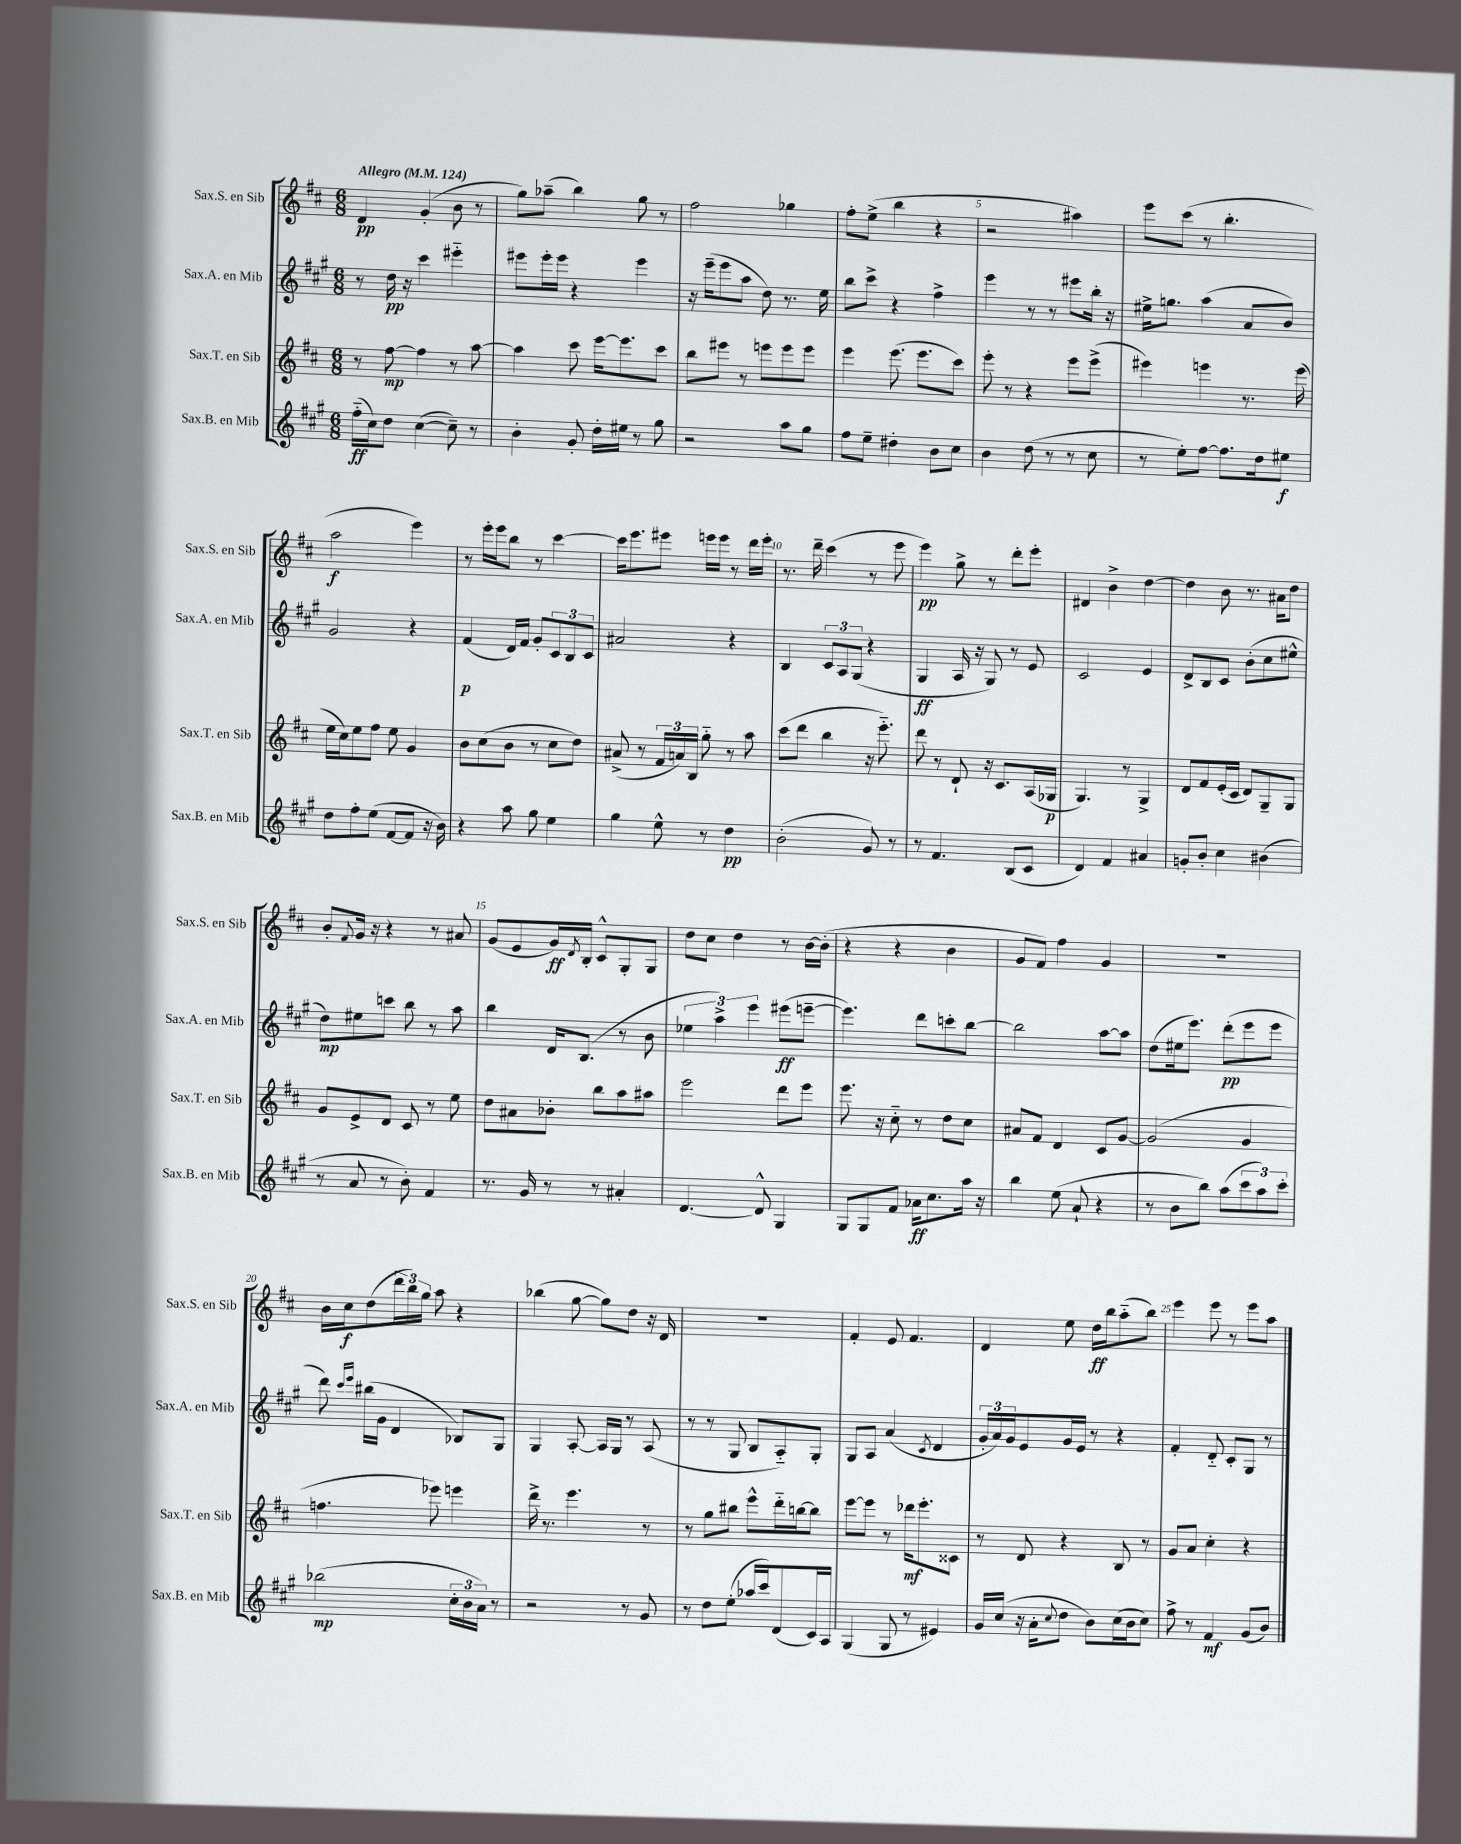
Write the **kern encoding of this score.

**kern	**dynam	**kern	**dynam	**kern	**dynam	**kern	**dynam
*part4	*part4	*part3	*part3	*part2	*part2	*part1	*part1
*staff4	*staff4	*staff3	*staff3	*staff2	*staff2	*staff1	*staff1
*I"Sax.B. en Mib	*	*I"Sax.T. en Sib	*	*I"Sax.A. en Mib	*	*I"Sax.S. en Sib	*
*I'Sax.B. en Mib	*	*I'Sax.T. en Sib	*	*I'Sax.A. en Mib	*	*I'Sax.S. en Sib	*
*clefG2	*	*clefG2	*	*clefG2	*	*clefG2	*
*k[f#c#g#]	*	*k[f#c#]	*	*k[f#c#g#]	*	*k[f#c#]	*
*M6/8	*	*M6/8	*	*M6/8	*	*M6/8	*
*MM124	*	*MM124	*	*MM124	*	*MM124	*
=1	=1	=1	=1	=1	=1	=1	=1
!	!	!	!	!	!	!LO:TX:a:B:t=Allegro	!
(16ff#\LL	ff	8r	.	8r	.	4d/	pp
16cc#\J)	.	.	.	.	.	.	.
8dd\J	.	[8ff#\	mp	16dd\	pp	.	.
.	.	.	.	16r	.	.	.
([4cc#\	.	4ff#\]	.	4ccc#\	.	(4g'/	.
8cc#~\])	.	8r	.	4eee#X\	.	8b\	.
8r	.	[8aa\	.	.	.	8r	.
=2	=2	=2	=2	=2	=2	=2	=2
4b'\	.	4aa\]	.	8eee#X\L	.	8gg\L)	.
.	.	.	.	16eee#'\L	.	(8aa-X~\J	.
.	.	.	.	16eee#\JJ	.	.	.
8g#'/	.	8ccc#\	.	4r	.	4bb\)	.
16dd'\LL	.	[16eee\KL	.	.	.	.	.
16ee#X\JJ	.	8.eee\]	.	.	.	.	.
8r	.	.	.	4eee#\	.	8gg\	.
8gg#\	.	8ccc#\J	.	.	.	8r	.
=3	=3	=3	=3	=3	=3	=3	=3
2r	.	8bb\L	.	16r	.	2ff#\	.
.	.	.	.	(16eee~\KL	.	.	.
.	.	8eee#X\J	.	8eee\	.	.	.
.	.	8r	.	8aa\J	.	.	.
.	.	8eeen\L	.	8dd\)	.	.	.
8aa\L	.	8eee\	.	8.r	.	4gg-X\	.
8gg#\J	.	8eee\J	.	.	.	.	.
.	.	.	.	16ee\	.	.	.
=4	=4	=4	=4	=4	=4	=4	=4
8ff#\L	.	4eee\	.	8bb\L	.	8ff#'\L	.
8ee~\J	.	.	.	8ccc#^\J	.	(8ee^\J	.
4dd#X'\	.	(8.eee\	.	4r	.	4bb\	.
.	.	8.eee\L	.	.	.	.	.
8b\L	.	.	.	4ff#^\	.	4r	.
8cc#\J	.	8ccc#\J)	.	.	.	.	.
=5	=5	=5	=5	=5	=5	=5	=5
4b\	.	8eee'\	.	4eee\	.	2r	.
.	.	8r	.	.	.	.	.
(8dd\	.	4r	.	8r	.	.	.
8r	.	.	.	8r	.	.	.
8r	.	8eee\L	.	8eee#X\L	.	4aa#X\)	.
8cc#\	.	(8eee^\J	.	16bb'\Jk	.	.	.
.	.	.	.	16r	.	.	.
=6	=6	=6	=6	=6	=6	=6	=6
8r	.	4eee#X\)	.	16ee#X^\KL	.	8eee\L	.
.	.	.	.	8.ggn\J	.	.	.
8ee'\L)	.	.	.	.	.	(8ccc#\J	.
[8ff#\J	.	4eeen\	.	(4aa\	.	8r	.
8.ff#\L]	.	.	.	.	.	4.bb'\	.
.	.	8.r	.	8a/L	.	.	.
16dd\k	.	.	.	.	.	.	.
8ee#X\J	f	.	.	8b/J)	.	.	.
.	.	(16eee\	.	.	.	.	.
!!LO:LB:g=z
=7	=7	=7	=7	=7	=7	=7	=7
8dd\L	.	16ee\LL	.	2g#/	.	2aa\	f
.	.	16cc#\J)	.	.	.	.	.
8ff#'\	.	8ee\	.	.	.	.	.
(8ee\J	.	8ff#\J	.	.	.	.	.
[8f#/L	.	8ee\	.	.	.	.	.
8f#/J]	.	4g/	.	4r	.	4eee\)	.
16r	.	.	.	.	.	.	.
16b\)	.	.	.	.	.	.	.
=8	=8	=8	=8	=8	=8	=8	=8
4r	.	8b\L	.	(4f#/	p	8r	.
.	.	(8cc#\	.	.	.	16eee'\LL	.
.	.	.	.	.	.	16eee\J	.
8aa\	.	8b\J	.	16d/LL)	.	8bb\J	.
.	.	.	.	16f#/JJ	.	.	.
8gg#\	.	8r	.	8g#'/L	.	8r	.
4ee\	.	8cc#\L	.	12c#/	.	[4ccc#\	.
.	.	.	.	12B/	.	.	.
.	.	8dd\J)	.	.	.	.	.
.	.	.	.	12c#/J	.	.	.
=9	=9	=9	=9	=9	=9	=9	=9
4gg#\	.	(8a#X^/	.	2a#X/	.	16ccc#\KL]	.
.	.	.	.	.	.	8.eee\	.
.	.	8r	.	.	.	.	.
8ee^^\	.	24f#/LL	.	.	.	8eee#X\J	.
.	.	24an/)	.	.	.	.	.
.	.	24B/JJ	.	.	.	.	.
8r	.	8gg\	.	.	.	16eeen\LL	.
.	.	.	.	.	.	16eee\JJ	.
4dd\	pp	8r	.	4r	.	8r	.
.	.	8aa\	.	.	.	16ddd\LL	.
.	.	.	.	.	.	16eee'\JJ	.
=10	=10	=10	=10	=10	=10	=10	=10
(2b'\	.	(8ccc#\L	.	4B/	.	8.r	.
.	.	8ddd\J	.	.	.	.	.
.	.	.	.	.	.	16ddd~\	.
.	.	4bb\	.	12c#/L	.	(4ccc#\	.
.	.	.	.	12A/	.	.	.
.	.	.	.	(12G#/J	.	.	.
8g#/)	.	16r	.	4r	.	8r	.
.	.	8.eee\)	.	.	.	.	.
8r	.	.	.	.	.	8eee\	.
=11	=11	=11	=11	=11	=11	=11	=11
8r	.	8ddd\	.	4G#/	ff	4eee\)	pp
4.f#/	.	8r	.	.	.	.	.
.	.	8d`/	.	16A/	.	8gg^\	.
.	.	.	.	16r	.	.	.
.	.	16r	.	8G#/)	.	8r	.
.	.	8.c#/L	.	.	.	.	.
(8B/L	.	.	.	8r	.	8ddd'\L	.
8c#/J	.	(16A/L	.	8e/	.	8eee'\J	.
.	.	16G-X/JJ	p	.	.	.	.
=12	=12	=12	=12	=12	=12	=12	=12
4d/)	.	4.G/)	.	2c#/	.	4d#X/	.
4f#/	.	.	.	.	.	4b^\	.
.	.	8r	.	.	.	.	.
4a#X/	.	4G^/	.	4e/	.	[4dd\	.
=13	=13	=13	=13	=13	=13	=13	=13
8gn'/L	.	8d/L	.	8d^/L	.	4dd\]	.
8b'/J	.	8f#/	.	8B/	.	.	.
4cc#\	.	(16e'/L	.	8c#/J	.	8b\	.
.	.	16c#/JJ	.	.	.	.	.
.	.	8d/L)	.	(8b'\L	.	8.r	.
(4b#X\	.	8G~/	.	8cc#\	.	.	.
.	.	.	.	.	.	16a#X\KL	.
.	.	8G/J	.	8ee#X^^\J	.	8dd\J	.
!!LO:LB:g=z
=14	=14	=14	=14	=14	=14	=14	=14
8r	.	8g/L	.	8dd\L)	mp	8b'/L	.
.	.	.	.	.	.	8qqf#/	.
8a/	.	8e^/	.	8ee#X\	.	16g/Jk	.
.	.	.	.	.	.	16r	.
8r	.	8d/J	.	8cccn\J	.	4r	.
8b'\)	.	8c#/	.	8bb\	.	.	.
4f#/	.	8r	.	8r	.	8r	.
.	.	8ee\	.	8aa\	.	8a#X/	.
=15	=15	=15	=15	=15	=15	=15	=15
8.r	.	8dd\L	.	4bb\	.	(8g/L	.
.	.	8a#X\	.	.	.	8e/	.
16g#/	.	.	.	.	.	.	.
8r	.	8b-X'\J	.	16d/KL	.	16g/L)	ff
.	.	.	.	.	.	8qd/	.
.	.	.	.	(8.B/J	.	16B'/JJ	.
8r	.	8bb\L	.	.	.	8c#^^/L	.
4a#X'/	.	8aa\	.	8r	.	8G'/	.
.	.	8aa#X\J	.	8b\	.	8G/J	.
=16	=16	=16	=16	=16	=16	=16	=16
[4.d/	.	2eee\	.	6ee-X\	.	8dd\L	.
.	.	.	.	.	.	8cc#\J	.
.	.	.	.	6aa^\)	.	.	.
.	.	.	.	.	.	4dd\	.
.	.	.	.	6eee\	.	.	.
8d^^/]	.	.	.	.	.	.	.
4G#/	.	8ddd\L	.	(8eee#X\L	ff	8r	.
.	.	8eee\J	.	[8eeen~\J	.	[16b\LL	.
.	.	.	.	.	.	(16b'\JJ]	.
=17	=17	=17	=17	=17	=17	=17	=17
8G#/L	.	8.eee\	.	4.eee\])	.	4r	.
8G#/	.	.	.	.	.	.	.
.	.	16r	.	.	.	.	.
8f#/J	.	8cc#\	.	.	.	4r	.
16a-X\KL	ff	8r	.	8ddd\L	.	.	.
8.cc#\	.	.	.	.	.	.	.
.	.	8dd\L	.	8cccn'\	.	4b\	.
16aa\Jk	.	8cc#\J	.	[8bb\J	.	.	.
16r	.	.	.	.	.	.	.
=18	=18	=18	=18	=18	=18	=18	=18
4bb\	.	8a#X/L	.	2bb\]	.	8g/L	.
.	.	8f#/J	.	.	.	8f#/J)	.
(8ee\	.	4d/	.	.	.	4ff#\	.
8a`/	.	.	.	.	.	.	.
4r	.	8c#/L	.	[8aa\L	.	4g/	.
.	.	[8g/J	.	8aa\J]	.	.	.
=19	=19	=19	=19	=19	=19	=19	=19
8r	.	(2g/]	.	(8dd\L	.	2.r	.
8b\L	.	.	.	16ee#X\k	.	.	.
.	.	.	.	8.eee\J)	.	.	.
8bb\J)	.	.	.	.	.	.	.
(8aa\L	.	.	.	(8ddd'\L	pp	.	.
12ccc#\	.	4g/	.	8eee\	.	.	.
12aa\)	.	.	.	.	.	.	.
.	.	.	.	8eee\J	.	.	.
12ccc#'\J	.	.	.	.	.	.	.
!!LO:LB:g=z
=20	=20	=20	=20	=20	=20	=20	=20
(2bb-X\	mp	4.ffn\	.	8ddd\)	.	16b\LL	.
.	.	.	.	.	.	16cc#\J	f
.	.	.	.	16qqccc#/LL	.	.	.
.	.	.	.	16qqeee/JJ	.	.	.
.	.	.	.	(16bb#X\LL	.	(8dd\	.
.	.	.	.	16g#\JJ	.	.	.
.	.	.	.	4d/	.	24ddd\L	.
.	.	.	.	.	.	24bb\)	.
.	.	.	.	.	.	24gg\JJ	.
.	.	8eee-X\)	.	.	.	8aa\	.
24cc#'\LL	.	4eeen\	.	8B-X/L)	.	4r	.
24b\	.	.	.	.	.	.	.
24a\JJ)	.	.	.	.	.	.	.
8r	.	.	.	8G#/J	.	.	.
=21	=21	=21	=21	=21	=21	=21	=21
2r	.	16ddd^\	.	4G#/	.	(4bb-X\	.
.	.	8.r	.	.	.	.	.
.	.	4.eee\	.	[8A'/	.	[8gg\	.
.	.	.	.	16A/LL]	.	8gg\L])	.
.	.	.	.	16G#/JJ	.	.	.
8r	.	.	.	8r	.	8dd\J	.
8g#/	.	8r	.	(8A/	.	16r	.
.	.	.	.	.	.	16d/	.
=22	=22	=22	=22	=22	=22	=22	=22
8r	.	8r	.	8r	.	2.r	.
8dd\L	.	8gg\L	.	8r	.	.	.
(8ee'\J	.	8bb#X\J	.	8G#/	.	.	.
16aa-X/LL	.	8eee^^\L	.	8B/L	.	.	.
16ccc#/J)	.	.	.	.	.	.	.
(8d/	.	16ddd\L	.	8A/)	.	.	.
.	.	[16bbn\J	.	.	.	.	.
16c#/L)	.	8bb\J]	.	8G#'/J	.	.	.
16A/JJ	.	.	.	.	.	.	.
=23	=23	=23	=23	=23	=23	=23	=23
(4G#/	.	[8eee\L	.	8G#/L	.	4f#'/	.
.	.	8eee\J]	.	8A/J	.	.	.
8G#/	.	8r	.	(4a/	.	8e/	.
8r	.	16ddd-X\KL	mf	.	.	4.f#/	.
.	.	8.eee'\	.	.	.	.	.
.	.	.	.	8qc#/	.	.	.
4e#X/)	.	.	.	4d/	.	.	.
.	.	8c##X\J	.	.	.	.	.
=24	=24	=24	=24	=24	=24	=24	=24
16g#/LL	.	8r	.	24g#'/LL	.	4d/	.
.	.	.	.	24a/)	.	.	.
(16cc#/JJ	.	.	.	.	.	.	.
.	.	.	.	24g#/J	.	.	.
16r	.	8d/	.	8e/	.	.	.
16a'\KL	.	.	.	.	.	.	.
8qqcc#/	.	.	.	.	.	.	.
8dd\J	.	4r	.	16g#/L	.	8ee\	.
.	.	.	.	16e/JJ	.	.	.
8b\L)	.	.	.	8r	.	16dd\LL	ff
.	.	.	.	.	.	16bb\J	.
(16cc#\L	.	8B/	.	4r	.	(8aa\	.
16b\J	.	.	.	.	.	.	.
8cc#\J)	.	8r	.	.	.	8bb\J)	.
=25	=25	=25	=25	=25	=25	=25	=25
8ff#^\	.	8g/L	.	4f#'/	.	4eee\	.
8r	.	8a/J	.	.	.	.	.
4f#/	mf	4cc#'\	.	8d/	.	8eee\	.
.	.	.	.	8c#'/L	.	8r	.
(8g#/L	.	4r	.	8G#/J	.	8eee\L	.
8b/J)	.	.	.	8r	.	8aa\J	.
==	==	==	==	==	==	==	==
*-	*-	*-	*-	*-	*-	*-	*-
